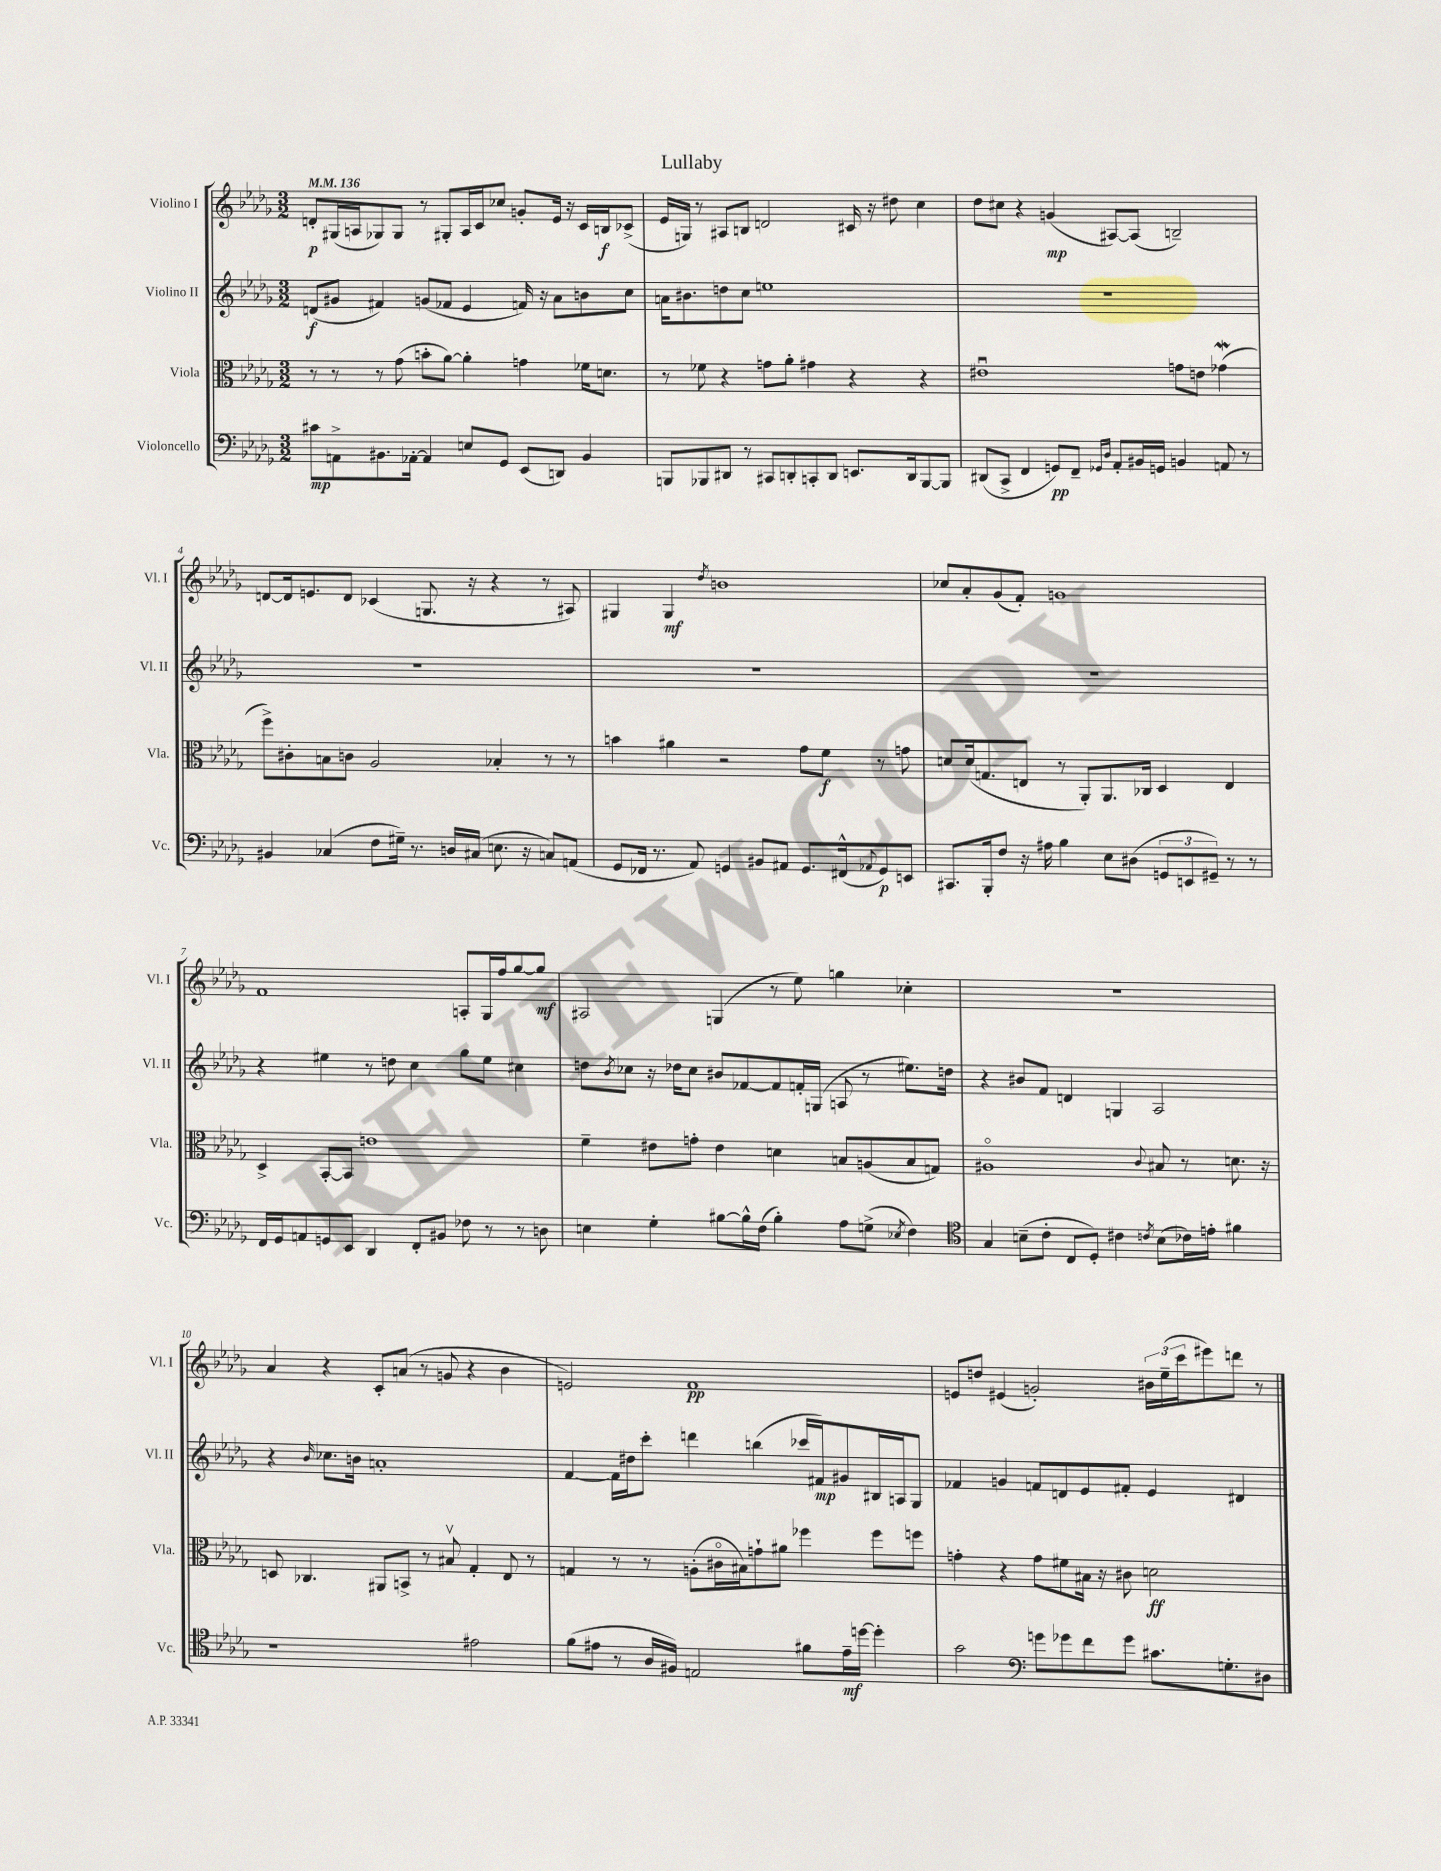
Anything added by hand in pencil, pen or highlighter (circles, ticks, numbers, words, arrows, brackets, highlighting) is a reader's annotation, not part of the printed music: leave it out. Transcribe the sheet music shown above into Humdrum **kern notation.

**kern	**dynam	**kern	**dynam	**kern	**dynam	**kern	**dynam
*part4	*part4	*part3	*part3	*part2	*part2	*part1	*part1
*staff4	*staff4	*staff3	*staff3	*staff2	*staff2	*staff1	*staff1
*I"Violoncello	*	*I"Viola	*	*I"Violino II	*	*I"Violino I	*
*I'Vc.	*	*I'Vla.	*	*I'Vl. II	*	*I'Vl. I	*
*clefF4	*	*clefC3	*	*clefG2	*	*clefG2	*
*k[b-e-a-d-g-]	*	*k[b-e-a-d-g-]	*	*k[b-e-a-d-g-]	*	*k[b-e-a-d-g-]	*
*M3/2	*	*M3/2	*	*M3/2	*	*M3/2	*
*MM136	*	*MM136	*	*MM136	*	*MM136	*
=1	=1	=1	=1	=1	=1	=1	=1
8c#X\L	mp	8r	.	(8dn/L	f	8dn'/L	p
8AAn^\	.	8r	.	8g#X/J	.	(16G#X/L	.
.	.	.	.	.	.	16An/J	.
8.BB#X\	.	8r	.	4f#X/)	.	8G-X/)	.
.	.	(8g-\	.	.	.	8G-/J	.
[16AA-X'\Jk	.	.	.	.	.	.	.
4AA-/]	.	8bn'\L	.	(8gn/L	.	8r	.
.	.	[8a-\J)	.	8f-X/J	.	8G#X'/L	.
8En/L	.	4a-'\]	.	4e-/	.	16A/L	.
.	.	.	.	.	.	16c/J	.
8GG-/J	.	.	.	.	.	8cc-X/J	.
(8EE-/L	.	4gn\	.	16fn/)	.	8gn'/L	.
.	.	.	.	16r	.	.	.
8DDn/J)	.	.	.	8a-\L	.	16e-/Jk	.
.	.	.	.	.	.	16r	.
4BB#/	.	16f-X\KL	.	8bn\	.	16c/LL	.
.	.	8.dn\J	.	.	.	16Bn/J	f
.	.	.	.	8cc\J	.	(8c-X^/J	.
=2	=2	=2	=2	=2	=2	=2	=2
8BBBn/L	.	8r	.	16an\KL	.	16e-/LL	.
.	.	.	.	8.b#X\	.	16Gn/JJ)	.
8BBB-X/	.	8f-X\	.	.	.	8r	.
8DD#X/J	.	4r	.	8ddn\	.	8A#X/L	.
8r	.	.	.	8cc\J	.	8Bn/J	.
8CC#X/L	.	8gn\L	.	1een	.	2dn/	.
8DDn'/	.	8a-'\J	.	.	.	.	.
8CCn'/	.	4g#X\	.	.	.	.	.
8DD/J	.	.	.	.	.	.	.
8.EEn/L	.	4r	.	.	.	16c#X/	.
.	.	.	.	.	.	16r	.
.	.	.	.	.	.	8dd#X\	.
16DD/k	.	.	.	.	.	.	.
[8BBB-/	.	4r	.	.	.	4cc\	.
8BBB-/J]	.	.	.	.	.	.	.
=3	=3	=3	=3	=3	=3	=3	=3
(8DD#X/L	.	1e#Xu	.	1.r	.	8dd-\L	.
8CC^/J	.	.	.	.	.	8cc#X\J	.
4FF/	.	.	.	.	.	4r	.
8GGn/L)	pp	.	.	.	.	(4gn/	mp
8FF~/J	.	.	.	.	.	.	.
16qqGG-X/LL	.	.	.	.	.	.	.
16qqD-/JJ	.	.	.	.	.	.	.
8AA-'/L	.	.	.	.	.	[8A#X/L)	.
16BB#X/L	.	.	.	.	.	(8A#/J]	.
16GGn/JJ	.	.	.	.	.	.	.
4BBn/	.	8gn\L	.	.	.	2Bn~/)	.
.	.	8en\J	.	.	.	.	.
8AAn/	.	(4g-Xw\	.	.	.	.	.
8r	.	.	.	.	.	.	.
!!LO:LB:g=z
=4	=4	=4	=4	=4	=4	=4	=4
4BB#X/	.	8ff^\L)	.	1.r	.	[8dn/L	.
.	.	8c#X'\	.	.	.	16d/k]	.
.	.	.	.	.	.	8.en/	.
(4C-X/	.	8Bn\	.	.	.	.	.
.	.	8cn\J	.	.	.	8d/J	.
8F\L	.	2A-/	.	.	.	(4c-X/	.
16G#X~\Jk)	.	.	.	.	.	.	.
8.r	.	.	.	.	.	.	.
.	.	.	.	.	.	8.Gn/	.
16Dn/LL	.	.	.	.	.	.	.
(16C#X/JJ	.	.	.	.	.	16r	.
8.En\	.	4B-X'/	.	.	.	4r	.
16r	.	.	.	.	.	.	.
8Cn/L)	.	8r	.	.	.	8r	.
(8AAn/J	.	8r	.	.	.	8A#X/)	.
=5	=5	=5	=5	=5	=5	=5	=5
8GG-/L	.	4bn\	.	1.r	.	4G#X/	.
16FF-X/Jk	.	.	.	.	.	.	.
8.r	.	.	.	.	.	.	.
.	.	4a#X\	.	.	.	4G#/	mf
8AA-/)	.	.	.	.	.	.	.
.	.	.	.	.	.	8qdd-/	.
4GGn/	.	2r	.	.	.	1bn	.
8BB#X/L	.	.	.	.	.	.	.
8AA#X/J	.	.	.	.	.	.	.
8.GG/L	.	8g-\L	.	.	.	.	.
.	.	8f\J	f	.	.	.	.
(16FF#X^^/k	.	.	.	.	.	.	.
8qqAA-X/	.	.	.	.	.	.	.
8GG/)	p	8r	.	.	.	.	.
8EEn/J	.	8gn\	.	.	.	.	.
=6	=6	=6	=6	=6	=6	=6	=6
8.CC#X/L	.	8dn/L	.	1.r	.	8cc-X/L	.
.	.	(16d/k	.	.	.	8a-'/	.
16BBB-'/k	.	8.Gn/	.	.	.	.	.
8F/J	.	.	.	.	.	(8g-/	.
16r	.	8En/J	.	.	.	8f'/J)	.
16A#X\	.	.	.	.	.	.	.
4B-\	.	8r	.	.	.	1gn	.
.	.	8AA-'/L)	.	.	.	.	.
8E-\L	.	8.AA-/	.	.	.	.	.
(8D#X\J	.	.	.	.	.	.	.
.	.	16C-X/Jk	.	.	.	.	.
12GGn/L	.	4D-/	.	.	.	.	.
12EEn/	.	.	.	.	.	.	.
12GG#X~/J)	.	.	.	.	.	.	.
8r	.	4E/	.	.	.	.	.
8r	.	.	.	.	.	.	.
!!LO:LB:g=z
=7	=7	=7	=7	=7	=7	=7	=7
16FF/LL	.	4D-^/	.	4r	.	1f	.
16GG-/J	.	.	.	.	.	.	.
8AAn/	.	.	.	.	.	.	.
8GGn/	.	[8BB-'/L	.	4ee#X\	.	.	.
8EE-/J	.	8BB-/J]	.	.	.	.	.
4DD-/	.	1en	.	8r	.	.	.
.	.	.	.	8ddn\	.	.	.
8FF'/L	.	.	.	4cc\	.	.	.
8BB#X/J	.	.	.	.	.	.	.
8F-X\	.	.	.	8gg-\L	.	8An'/L	.
8r	.	.	.	8ee#\J	.	16G-/L	.
.	.	.	.	.	.	16ff/J	.
8r	.	.	.	4cc#X\	.	[8gg-/	.
8Dn\	.	.	.	.	.	8gg-/J]	mf
=8	=8	=8	=8	=8	=8	=8	=8
4En\	.	4f~\	.	8ddn\L	.	2A#X/	.
.	.	.	.	8qb-/	.	.	.
.	.	.	.	8cc-X\J	.	.	.
4G-'\	.	8e#X\L	.	16r	.	.	.
.	.	.	.	16dd-X\KL	.	.	.
.	.	8gn'\J	.	8cc-\J	.	.	.
[8B#X\L	.	4e#\	.	8b#X/L	.	(4Gn/	.
16B#^^\L]	.	.	.	[8f-X/	.	.	.
(16F\JJ	.	.	.	.	.	.	.
4B#'\)	.	4dn\	.	8f-/]	.	8r	.
.	.	.	.	16fn'/L	.	8ee-\)	.
.	.	.	.	(16Gn/JJ	.	.	.
8A-\L	.	8Bn/L	.	8An/	.	4ggn\	.
(8Gn^\J	.	(8An/	.	8r	.	.	.
8qE-X/	.	.	.	.	.	.	.
4F\)	.	8B/	.	8.ee#X\L)	.	4cc-X'\	.
.	.	8Gn/J)	.	.	.	.	.
.	.	.	.	16ddn\Jk	.	.	.
=9	=9	=9	=9	=9	=9	=9	=9
*clefC4	*	*	*	*	*	*	*
4G-/	.	1A#X	.	4r	.	1.r	.
(8Bn~\L	.	.	.	8b#X/L	.	.	.
8c'\J	.	.	.	8f/J	.	.	.
8C/L	.	.	.	4dn/	.	.	.
8D-'/J)	.	.	.	.	.	.	.
4c#X\	.	.	.	4Gn/	.	.	.
8qcn/	.	8qqc/	.	.	.	.	.
(8B\L	.	8B#X/	.	2A-/	.	.	.
16c-X\L)	.	8r	.	.	.	.	.
16en'\JJ	.	.	.	.	.	.	.
4f#X\	.	8.dn\	.	.	.	.	.
.	.	16r	.	.	.	.	.
!!LO:LB:g=z
=10	=10	=10	=10	=10	=10	=10	=10
1r	.	8Dn/	.	4r	.	4a-/	.
.	.	4.C-X/	.	.	.	.	.
.	.	.	.	16qqb-/	.	.	.
.	.	.	.	8.cc-X\L	.	4r	.
.	.	.	.	16bn\Jk	.	.	.
.	.	8AA#X/L	.	1an'	.	8c'/L	.
.	.	8BBn^/J	.	.	.	(8an/J	.
.	.	8r	.	.	.	8r	.
.	.	8B#Xv/	.	.	.	8gn/	.
2e#X\	.	4G-'/	.	.	.	4r	.
.	.	8E-/	.	.	.	4b-\	.
.	.	8r	.	.	.	.	.
=11	=11	=11	=11	=11	=11	=11	=11
(8f\L	.	4Gn/	.	[4f/	.	2en/)	.
8e#X\J	.	.	.	.	.	.	.
8r	.	8r	.	16f\LL]	.	.	.
.	.	.	.	16dd#X\J	.	.	.
16A-/LL	.	8r	.	8ccc'\J	.	.	.
16F#X/JJ)	.	.	.	.	.	.	.
2En/	.	(8An'\L	.	4dddn\	.	1f	pp
.	.	16c#X\L	.	.	.	.	.
.	.	16B#X\J)	.	.	.	.	.
.	.	8gn`\	.	(4bbn\	.	.	.
.	.	8a#X\J	.	.	.	.	.
8f#X\L	.	4ff-X\	.	16ccc-X/LL	.	.	.
.	.	.	.	16f#X/J)	mp	.	.
16e#~\L	mf	.	.	8g#X/	.	.	.
[16ddn\JJ	.	.	.	.	.	.	.
4dd'\]	.	8ff-\L	.	16B#X/L	.	.	.
.	.	.	.	16An/J	.	.	.
.	.	8ffn\J	.	8G-/J	.	.	.
=12	=12	=12	=12	=12	=12	=12	=12
2g-\	.	4gn'\	.	4f-X/	.	8en/L	.
.	.	.	.	.	.	8ddn/J	.
.	.	4r	.	4gn/	.	(4e#X/	.
*clefF4	*	*	*	*	*	*	*
8gn\L	.	8g\L	.	8fn/L	.	2gn'/)	.
8g-X\	.	8f#X\	.	8dn/	.	.	.
8f\	.	16B#X\Jk	.	8e-/	.	.	.
.	.	16r	.	.	.	.	.
8g-\J	.	8c#X\	.	8f#X'/J	.	.	.
8.c#X\L	.	2dn\	ff	4e-/	.	24b#X\LL	.
.	.	.	.	.	.	(24ee-~\	.
.	.	.	.	.	.	24ccc\J	.
.	.	.	.	.	.	8eee#X\)	.
8.Gn'\	.	.	.	.	.	.	.
.	.	.	.	4d#X/	.	8dddn\J	.
8D#X\J	.	.	.	.	.	8r	.
==	==	==	==	==	==	==	==
*-	*-	*-	*-	*-	*-	*-	*-
